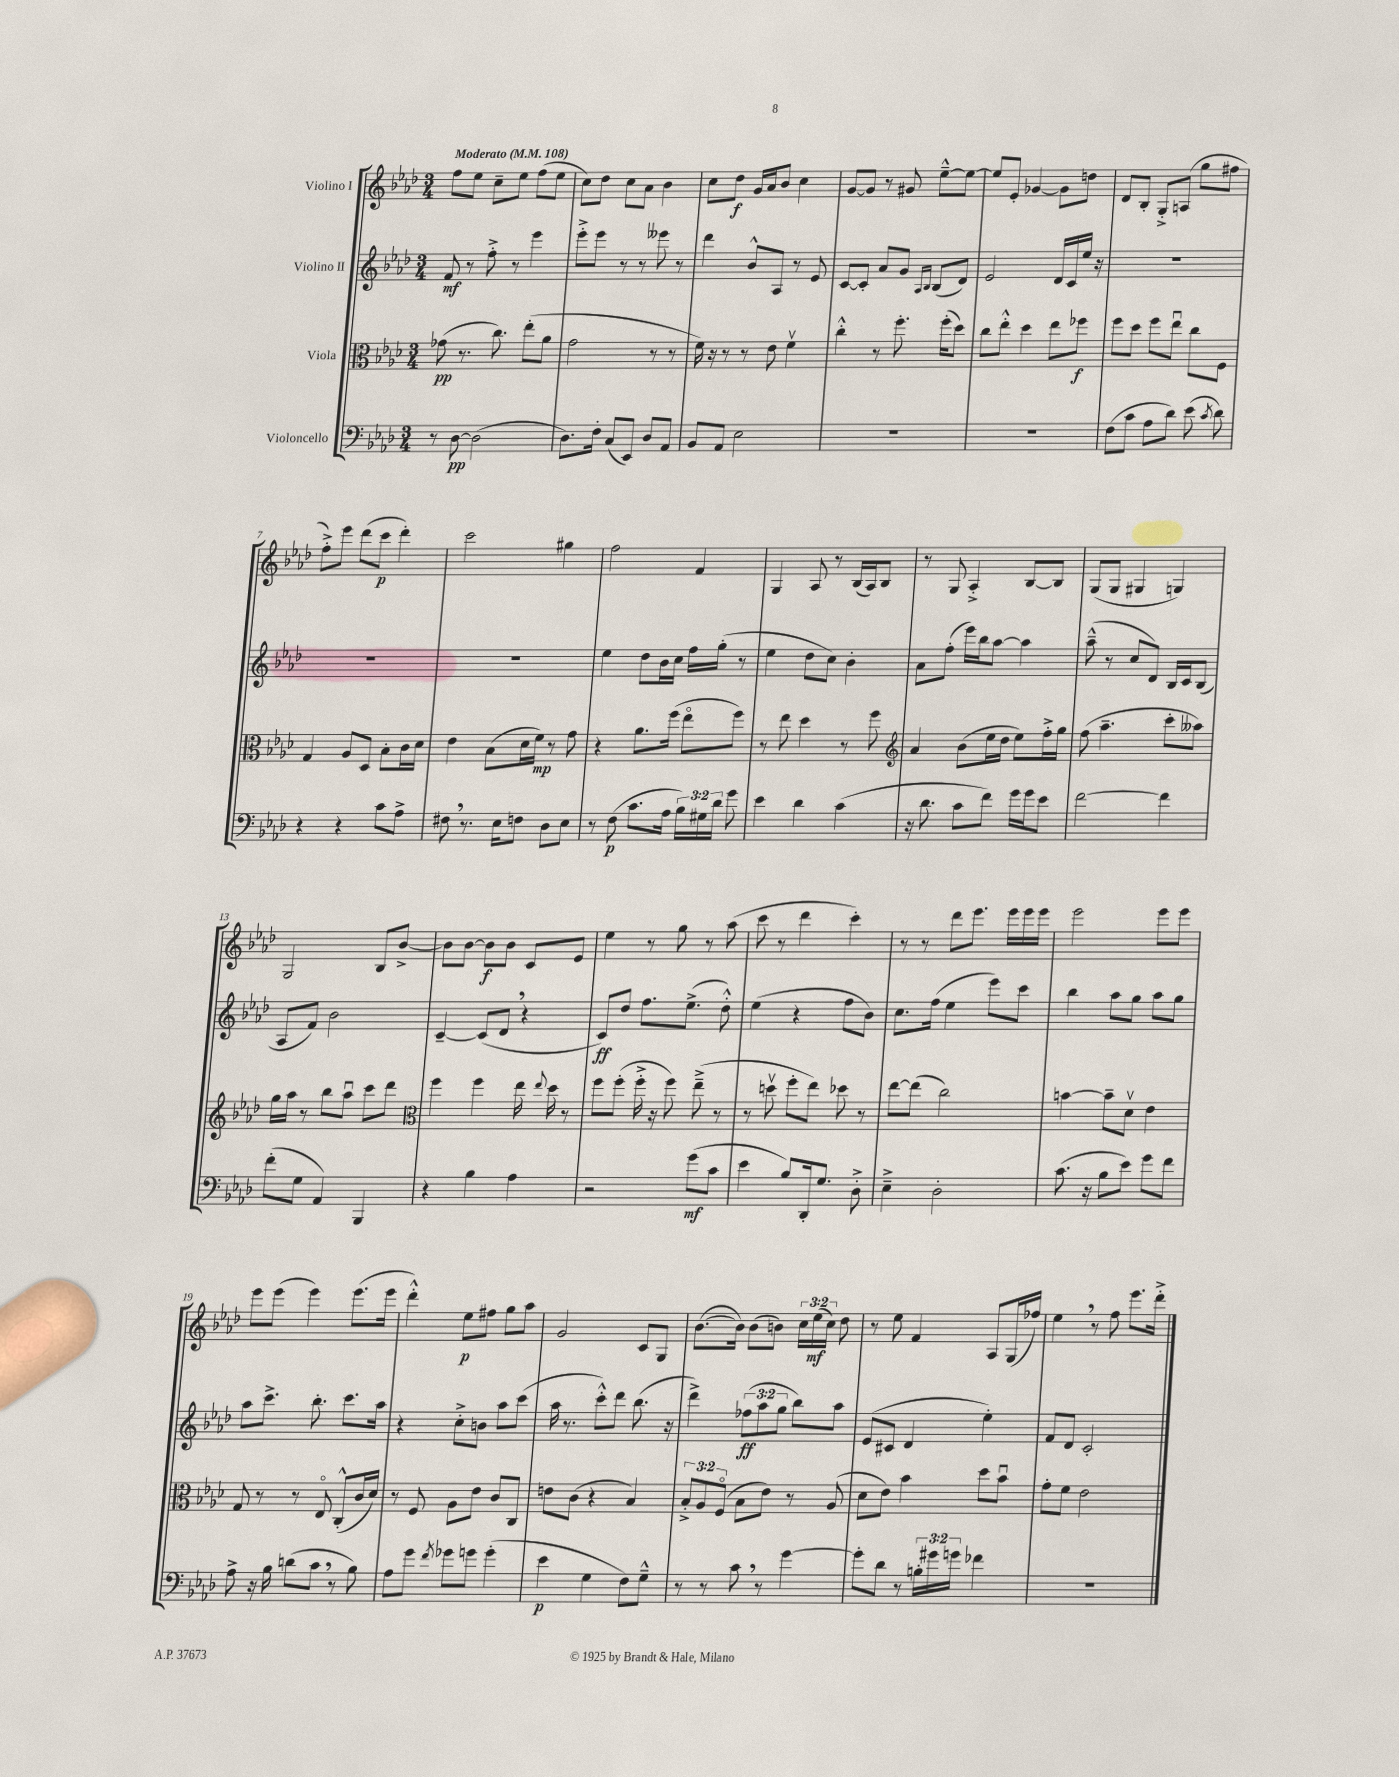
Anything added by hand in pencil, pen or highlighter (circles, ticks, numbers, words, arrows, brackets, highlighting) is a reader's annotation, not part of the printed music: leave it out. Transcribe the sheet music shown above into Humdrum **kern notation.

**kern	**kern	**kern	**kern
*staff4	*staff3	*staff2	*staff1
*clefF4	*clefC3	*clefG2	*clefG2
*k[b-e-a-d-]	*k[b-e-a-d-]	*k[b-e-a-d-]	*k[b-e-a-d-]
*M3/4	*M3/4	*M3/4	*M3/4
*MM108	*MM108	*MM108	*MM108
8r	(8g-	8f	8ff
[8D-	8.r	8r	8ee-
(2D-]	.	8ff'^	8cc~
.	8.cc)	.	.
.	.	8r	8ee-
.	(8ee-'	4eee-	(8ff
.	8a-	.	8ee-
=	=	=	=
8.D-)	2g	8eee-'^	8cc)
.	.	8eee-	8dd-
16F'	.	.	.
(8C	.	8r	8cc
8EE-)	.	8r	8a-
8D-	8r	8eee--	4b-
8AA-	8r	8r	.
=	=	=	=
8BB-	16f)	4ddd-	8cc
.	16r	.	.
8AA-	8r	.	8dd-
2E-	8r	8b-^^	16g
.	.	.	16a-
.	8e-	8A-	8b-
.	4fv	8r	4cc
.	.	8e-	.
=	=	=	=
2.r	4cc'^^	[8c	[8g
.	.	8c']	8g]
.	8r	8a-	8r
.	8.ff'	8g	8g#
.	.	16qqA-	.
.	.	16qqB-	.
.	.	(8B-	[8ee-~^^
.	(16ff'	.	.
.	8dd-)	8d-)	8ee-_
=	=	=	=
2.r	8cc	2e-	8ee-]
.	8ee-'^^	.	8e-'
.	4dd-	.	[4g-
.	8ee-	16d-	8g-]
.	.	16c	.
.	8ff-	16ee-	8dd
.	.	16r	.
=	=	=	=
(8F	8ff	2.r	8d-
8c	8dd-	.	8B-'
8A-	8ff	.	8G'^
8d-)	8ee-u	.	(8A
(8e-	8cc	.	8gg
8qc	.	.	.
8d-)	8F	.	8ff#
=	=	=	=
4r	4G	2.r	8ff'^)
.	.	.	8eee-
4r	8A-	.	(8ddd-
.	8D-	.	8ccc
8c	8B-'	.	4ddd-')
8A-^	16c	.	.
.	16d-	.	.
=	=	=	=
8F#	4e-	2.r	2ccc
8.r	.	.	.
.	(8B-	.	.
16E-	.	.	.
8F	16d-	.	.
.	16f)	.	.
8D-	8r	.	4gg#
8E-	8g	.	.
=	=	=	=
8r	4r	4ee-	2ff
(8F	.	.	.
8.c	8.a-	8dd-	.
.	.	16b-	.
16A-	(16ff	16cc	.
24B-)	8ee-o	16ff	4f
24G#	.	.	.
.	.	(16gg'	.
24d-	.	.	.
8g	8ff)	8r	.
=	=	=	=
4e-	8r	4ee-	4G
.	8ee-	.	.
4d-	4dd-	8dd-	8A-
.	.	8cc)	8r
(4c	8r	4b-'	(16B-
.	.	.	16A-)
.	8ff	.	8B-
=	=	=	=
*	*clefG2	*	*
16r	4a-	8a-	8r
8.d-	.	.	.
.	.	(8ff'	8G
8c	(8b-	16eee-)	4A-'^
.	.	16bb-	.
8f)	16ee-	[8aa-	.
.	16dd-	.	.
16g	8ee-)	4aa-]	[8B-
16g	.	.	.
8e-	16ff'^	.	8B-]
.	16gg	.	.
=	=	=	=
[2f	(8ff	(8aa-~^^	(8G
.	4.aa-~	8r	8G
.	.	8cc	4G#
.	.	8d-)	.
4f]	8ccc'	16B-	4G)
.	.	16c	.
.	8aa--)	(8B-	.
=	=	=	=
(8f'	16gg	8A-	2G
.	16aa-	.	.
8G	8r	8f)	.
4AA-)	8bb-	2b-	.
.	8aa-u	.	.
4BBB-	8ccc	.	8B-
.	8ddd-	.	[8b-^
=	=	=	=
*	*clefC3	*	*
4r	4ff	[4c~	8b-]
.	.	.	[8b-
4B-	4ff	(8c]	8b-]
.	.	8d-	8b-
4A-	16ee-	4r	8c
.	8qqee-	.	.
.	16dd-	.	.
.	8r	.	8e-
=	=	=	=
2r	8ff	8c)	4ee-
.	(8ff'	8dd-	.
.	16ff'^	8.ff	8r
.	16r	.	.
.	8ff)	.	8gg
.	.	(8.ee-^	.
(8g	(8ee-~^	.	8r
8c	8r	8dd-'^^)	(8aa-
=	=	=	=
4e-	8r	(4ee-	8ccc
.	8ddv	.	8r
8B-)	8ff'	4r	4ddd-
16DD-'	8ee-)	.	.
8.G	.	.	.
.	8dd-	8ff	4ccc')
8D-'^	8r	8b-)	.
=	=	=	=
4E-~^	[8ee-	8.cc	8r
.	(8ee-]	.	8r
.	.	(16ff	.
2D-'	2cc)	4ee-	8ddd-
.	.	.	8.eee-
.	.	8eee-)	.
.	.	.	16eee-
.	.	8ccc	16eee-
.	.	.	16eee-
=	=	=	=
(8.c	[4b	4bb-	2eee-
16r	.	.	.
8B-	8b~]	8aa-	.
8e-)	8d-v	8gg	.
8g	4e-	8aa-	8eee-
8f	.	8gg	8eee-
=	=	=	=
8A-^	8G	8aa-	8eee-
16r	8r	8.ccc^	(8eee-
16B-	.	.	.
(8d	8r	.	4eee-)
.	.	8.bb-'	.
8c	8E-o	.	.
8r	(8C'^^	8.ccc	(8.eee-
8B-)	16c	.	.
.	16d-)	16aa-	16eee-
=	=	=	=
8A-	8r	4r	4ddd-'^^)
8g	8F	.	.
8qf	.	.	.
8g-	8A-	8cc'^	8ee-
8g	8e-	8b	8ff#
(4g'	8c	8aa-	8gg
.	8C	(8ccc	8aa-
=	=	=	=
4e-	8e	16aa-	2g
.	.	8.r	.
.	(8c	.	.
4G	4r	8ccc'^^)	.
.	.	8ddd-	.
8F)	4B-)	(8.bb-	8c
8G~^^	.	.	8G
.	.	16r	.
=	=	=	=
8r	12B-'^	4ddd-^)	([8.b-
.	12A-	.	.
8r	.	.	.
.	(12Fo	.	.
.	.	.	16b-])
8c	8B-	(12ff-	(8b-
.	.	12aa-	.
8r	8e-)	.	8b)
.	.	12gg	.
[4g	8r	8bb-)	24cc
.	.	.	(24ee-
.	.	.	24cc)
.	(8A-	8aa-	8dd-
=	=	=	=
8g']	8d-	(8e-	8r
8d-	8e-)	8c#	8ee-
8r	4b-	4d-	4f
24B'	.	.	.
24g#	.	.	.
24g	.	.	.
4f-	8dd-	4ee-')	8A-
.	8b-u	.	(16G
.	.	.	16ff-)
=	=	=	=
2.r	8g'	8f	4ee-
.	8f	8d-	.
.	2e-	2c'	8r
.	.	.	8ff
.	.	.	8.eee-
.	.	.	16ddd-'^
==	==	==	==
*-	*-	*-	*-
